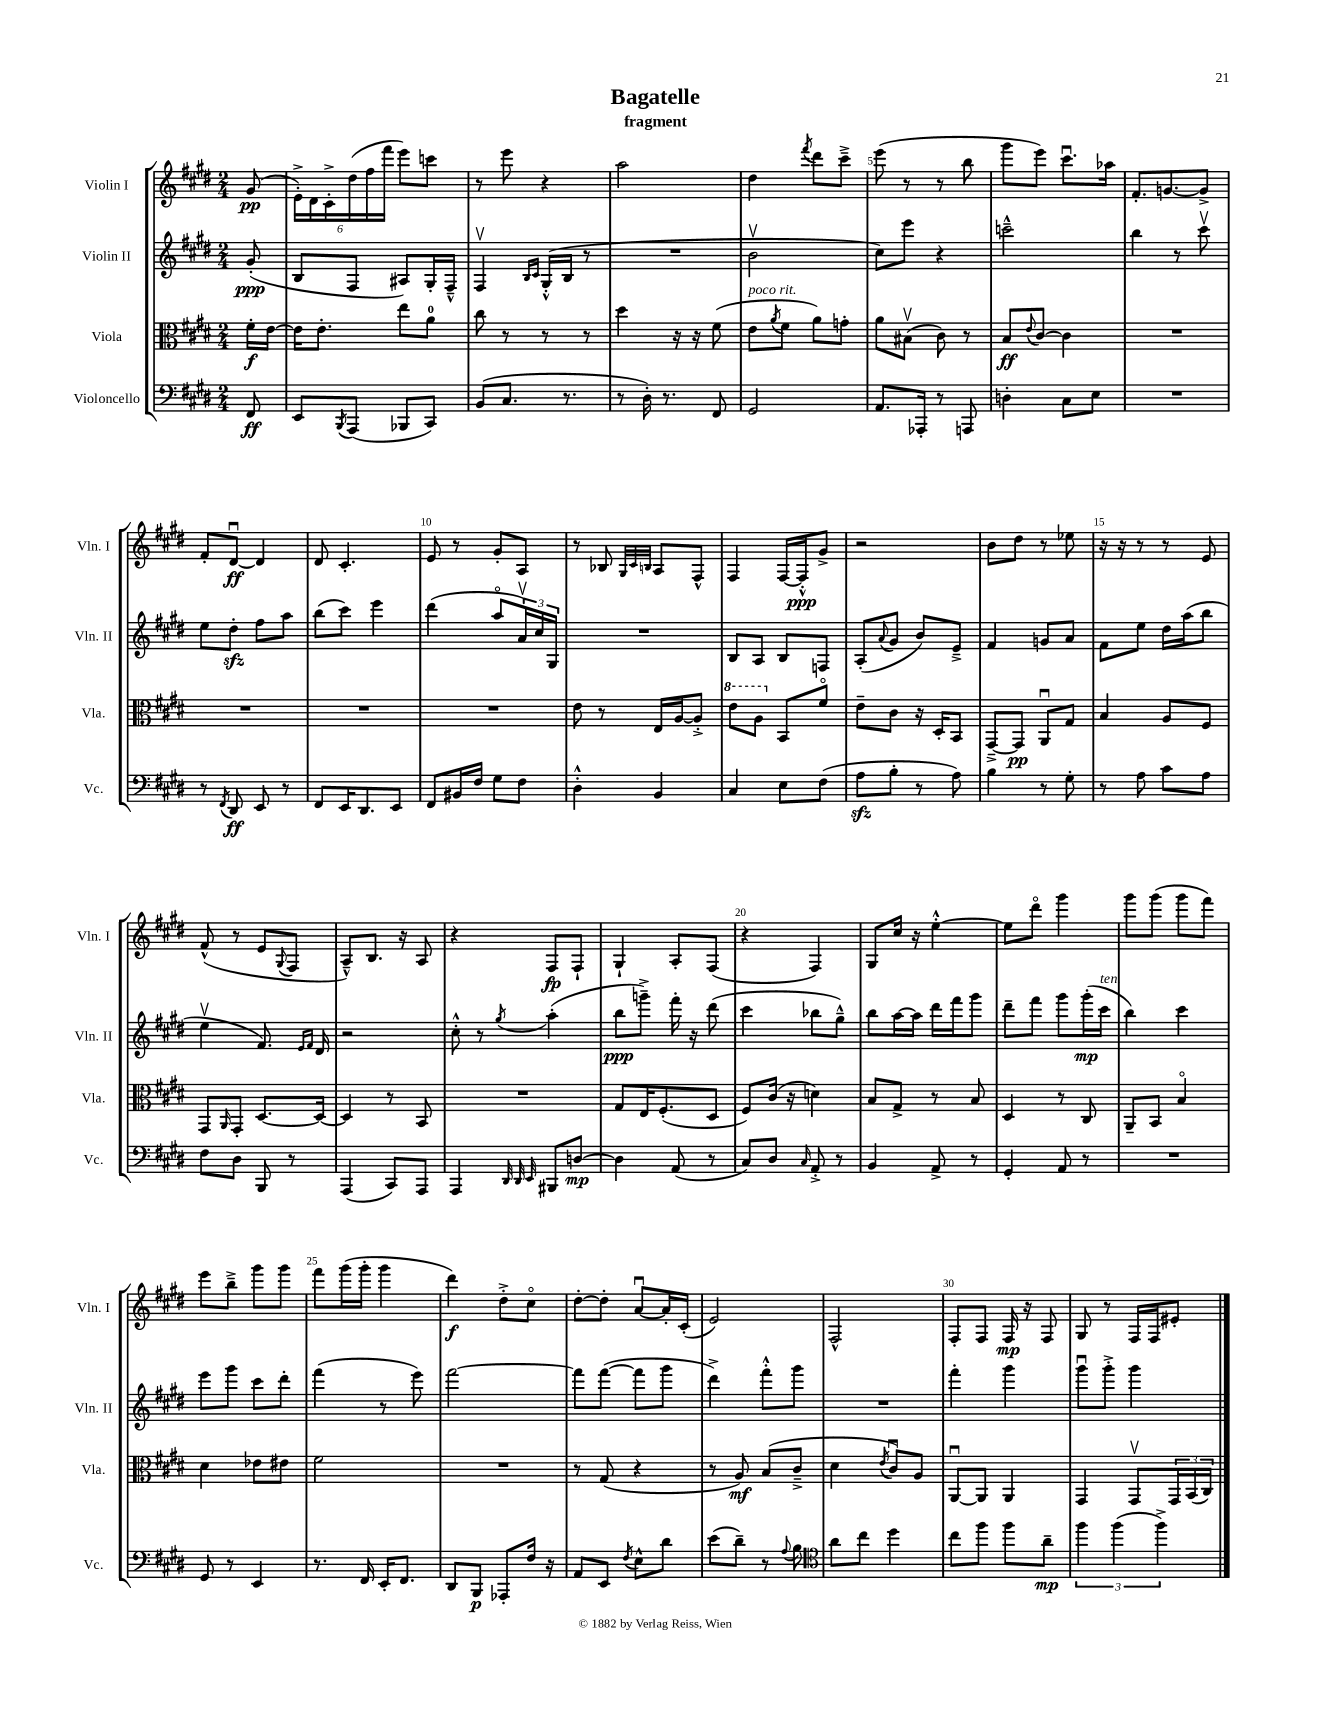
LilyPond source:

\header { title = "Bagatelle" subtitle = "fragment" }
<<
\new StaffGroup <<
\new Staff = "s0" \with { instrumentName = "Violin I" shortInstrumentName = "Vln. I" } {
    \clef treble \key e \major \numericTimeSignature \time 2/4 \partial 8
    gis'8\pp( |
    \tuplet 6/4 { e'16-.->) dis'16 cis'16-.-> dis''16( fis''16 fis'''16 } e'''8) c'''8 |
    r8 e'''8 r4 |
    a''2 |
    dis''4 \acciaccatura { fis'''8 } dis'''8 cis'''8---> |
    e'''8( r8 r8 b''8 |
    gis'''8 e'''8) cis'''8.\downbow aes''16 |
    fis'8.-. g'8.~ g'8-> |
    fis'8-. dis'8~\downbow\ff dis'4 |
    dis'8 cis'4.-. |
    e'8 r8 gis'8-. a8 |
    r8 bes8 \grace { gis32 cis'32 b32 } a8 fis8-^ |
    fis4 fis16~ fis16-.-^\ppp gis'8-> |
    r2 |
    b'8 dis''8 r8 ees''8 |
    r16 r16 r8 r8 e'8 |
    fis'8-^( r8 e'8 \appoggiatura { gis8 } fis8 |
    a8---^) b8. r16 a8 |
    r4 fis8\fp fis8-! |
    gis4-! a8-. fis8( |
    r4 fis4) |
    gis8 cis''16 r16 e''4~-.-^ |
    e''8 dis'''8\flageolet gis'''4 |
    gis'''8 gis'''8( gis'''8 fis'''8) |
    e'''8 b''8---> gis'''8 gis'''8 |
    fis'''8 gis'''16( gis'''16-. gis'''4 |
    dis'''4\f) dis''8-.-> cis''8\flageolet |
    dis''8~-. dis''8-. a'8~\downbow a'16-. cis'16-.( |
    e'2) |
    fis2-^ |
    fis8-. fis8 fis16\mp r16 fis8 |
    gis8 r8 fis16 fis16 eis'8-. \bar "|." |
}
\new Staff = "s1" \with { instrumentName = "Violin II" shortInstrumentName = "Vln. II" } {
    \clef treble \key e \major \numericTimeSignature \time 2/4 \partial 8
    gis'8-.\ppp( |
    b8 fis8 ais8) gis16-. fis16---^ |
    fis4\upbow \grace { b16 cis'16 } gis16-.-^( b16 r8 |
    R2 |
    b'2\upbow |
    cis''8) e'''8 r4 |
    c'''2---^ |
    b''4 r8 cis'''8\upbow |
    e''8 dis''8-.\sfz fis''8 a''8 |
    b''8( cis'''8) e'''4 |
    dis'''4( a''8\flageolet \tuplet 3/2 { a'16\upbow) cis''16 gis16 } |
    R2 |
    b8 a8 b8 f8 |
    a8-.( \appoggiatura { a'8 } gis'8 b'8) e'8---> |
    fis'4 g'8 a'8 |
    fis'8 e''8 dis''16 a''16( b''8 |
    e''4\upbow fis'8.) \grace { e'16 fis'16 } dis'16 |
    r2 |
    cis''8-.-^ r8 \acciaccatura { gis''8 } a''4-.( |
    b''8\ppp g'''8--->) fis'''16-. r16 dis'''8( |
    cis'''4 bes''8 gis''8---^) |
    b''8 a''16~ a''16 dis'''16 fis'''16 gis'''8 |
    dis'''8-- fis'''8 gis'''8 gis'''16-.\mp( cis'''16^\markup { \italic "ten." } |
    b''4) cis'''4 |
    e'''8 gis'''8 cis'''8 dis'''8-. |
    fis'''4( r8 e'''8) |
    fis'''2~ |
    fis'''8 fis'''8~( fis'''8 gis'''8 |
    dis'''4->) fis'''8-.-^ gis'''8 |
    R2 |
    fis'''4-. gis'''4 |
    gis'''8\downbow gis'''8-.-> gis'''4 \bar "|." |
}
\new Staff = "s2" \with { instrumentName = "Viola" shortInstrumentName = "Vla." } {
    \clef alto \key e \major \numericTimeSignature \time 2/4 \partial 8
    fis'16-.\f e'16~ |
    e'16 e'8.-. e''8 a'8-0 |
    cis''8 r8 r8 r8 |
    dis''4 r16 r16 fis'8( |
    e'8^\markup { \italic "poco rit." } \acciaccatura { a'8 } fis'8 a'8) g'8-. |
    a'8 bis8\upbow( cis'8) r8 |
    b8\ff \appoggiatura { e'8 } cis'8~ cis'4 |
    R2 |
    R2 |
    R2 |
    R2 |
    e'8 r8 e16 a16~ a8-.-> |
    \ottava #1 e''8 a'8 \ottava #0 b,8 fis'8\flageolet |
    e'8-- cis'8 r16 dis16-. b,8 |
    gis,8~---> gis,8\pp a,8\downbow gis8 |
    b4 a8 fis8 |
    gis,8 \grace { a,16 } gis,8-. dis8.~ dis16~ |
    dis4 r8 b,8 |
    R2 |
    gis8 e16 fis8.-.( dis8 |
    fis8) cis'16( r16 d'4) |
    b8 gis8-> r8 b8 |
    dis4 r8 cis8 |
    a,8-- b,8 b4\flageolet |
    dis'4 ees'8 eis'8 |
    fis'2 |
    R2 |
    r8 gis8( r4 |
    r8 a8\mf) b8( cis'8---> |
    dis'4 \acciaccatura { e'8 } cis'8\downbow) a8 |
    a,8~\downbow a,8 a,4 |
    gis,4 gis,8\upbow \tuplet 3/2 { gis,16 b,16( cis16) } \bar "|." |
}
\new Staff = "s3" \with { instrumentName = "Violoncello" shortInstrumentName = "Vc." } {
    \clef bass \key e \major \numericTimeSignature \time 2/4 \partial 8
    fis,8\ff |
    e,8 \acciaccatura { b,,8 } a,,8( bes,,8 cis,8) |
    b,8( cis8. r8. |
    r8 dis16-.) r8. fis,8 |
    gis,2 |
    a,8. aes,,16-. r8 a,,8 |
    d4-. cis8 e8 |
    R2 |
    r8 \acciaccatura { fis,8 } dis,8\ff e,8 r8 |
    fis,8 e,16 dis,8. e,8 |
    fis,8 bis,16 fis16 gis8 fis8 |
    dis4-.-^ b,4 |
    cis4 e8 fis8( |
    a8\sfz b8-. r8 a8) |
    b4 r8 gis8-. |
    r8 a8 cis'8 a8 |
    fis8 dis8 b,,8 r8 |
    a,,4( cis,8) a,,8 |
    a,,4 \grace { dis,32 dis,32 e,32 } bis,,8 d8~\mp |
    d4 a,8( r8 |
    cis8) dis8 \grace { cis16 } a,8-.-> r8 |
    b,4 a,8-> r8 |
    gis,4-. a,8 r8 |
    R2 |
    gis,8 r8 e,4 |
    r8. fis,16 e,16-. fis,8. |
    dis,8 b,,8\p aes,,8-. fis16 r16 |
    a,8 e,8 \acciaccatura { fis8 } e8-^ dis'8 |
    e'8( dis'8--) r8 \appoggiatura { a8 } b8 |
    \clef tenor a'8 cis''8 dis''4 |
    cis''8 fis''8 fis''8 a'8--\mp |
    \tuplet 3/2 { fis''4 fis''4( fis''4->) } \bar "|." |
}
>>
>>
\layout { \context { \Score \override BarNumber.break-visibility = ##(#f #t #t) barNumberVisibility = #(every-nth-bar-number-visible 5) } }
